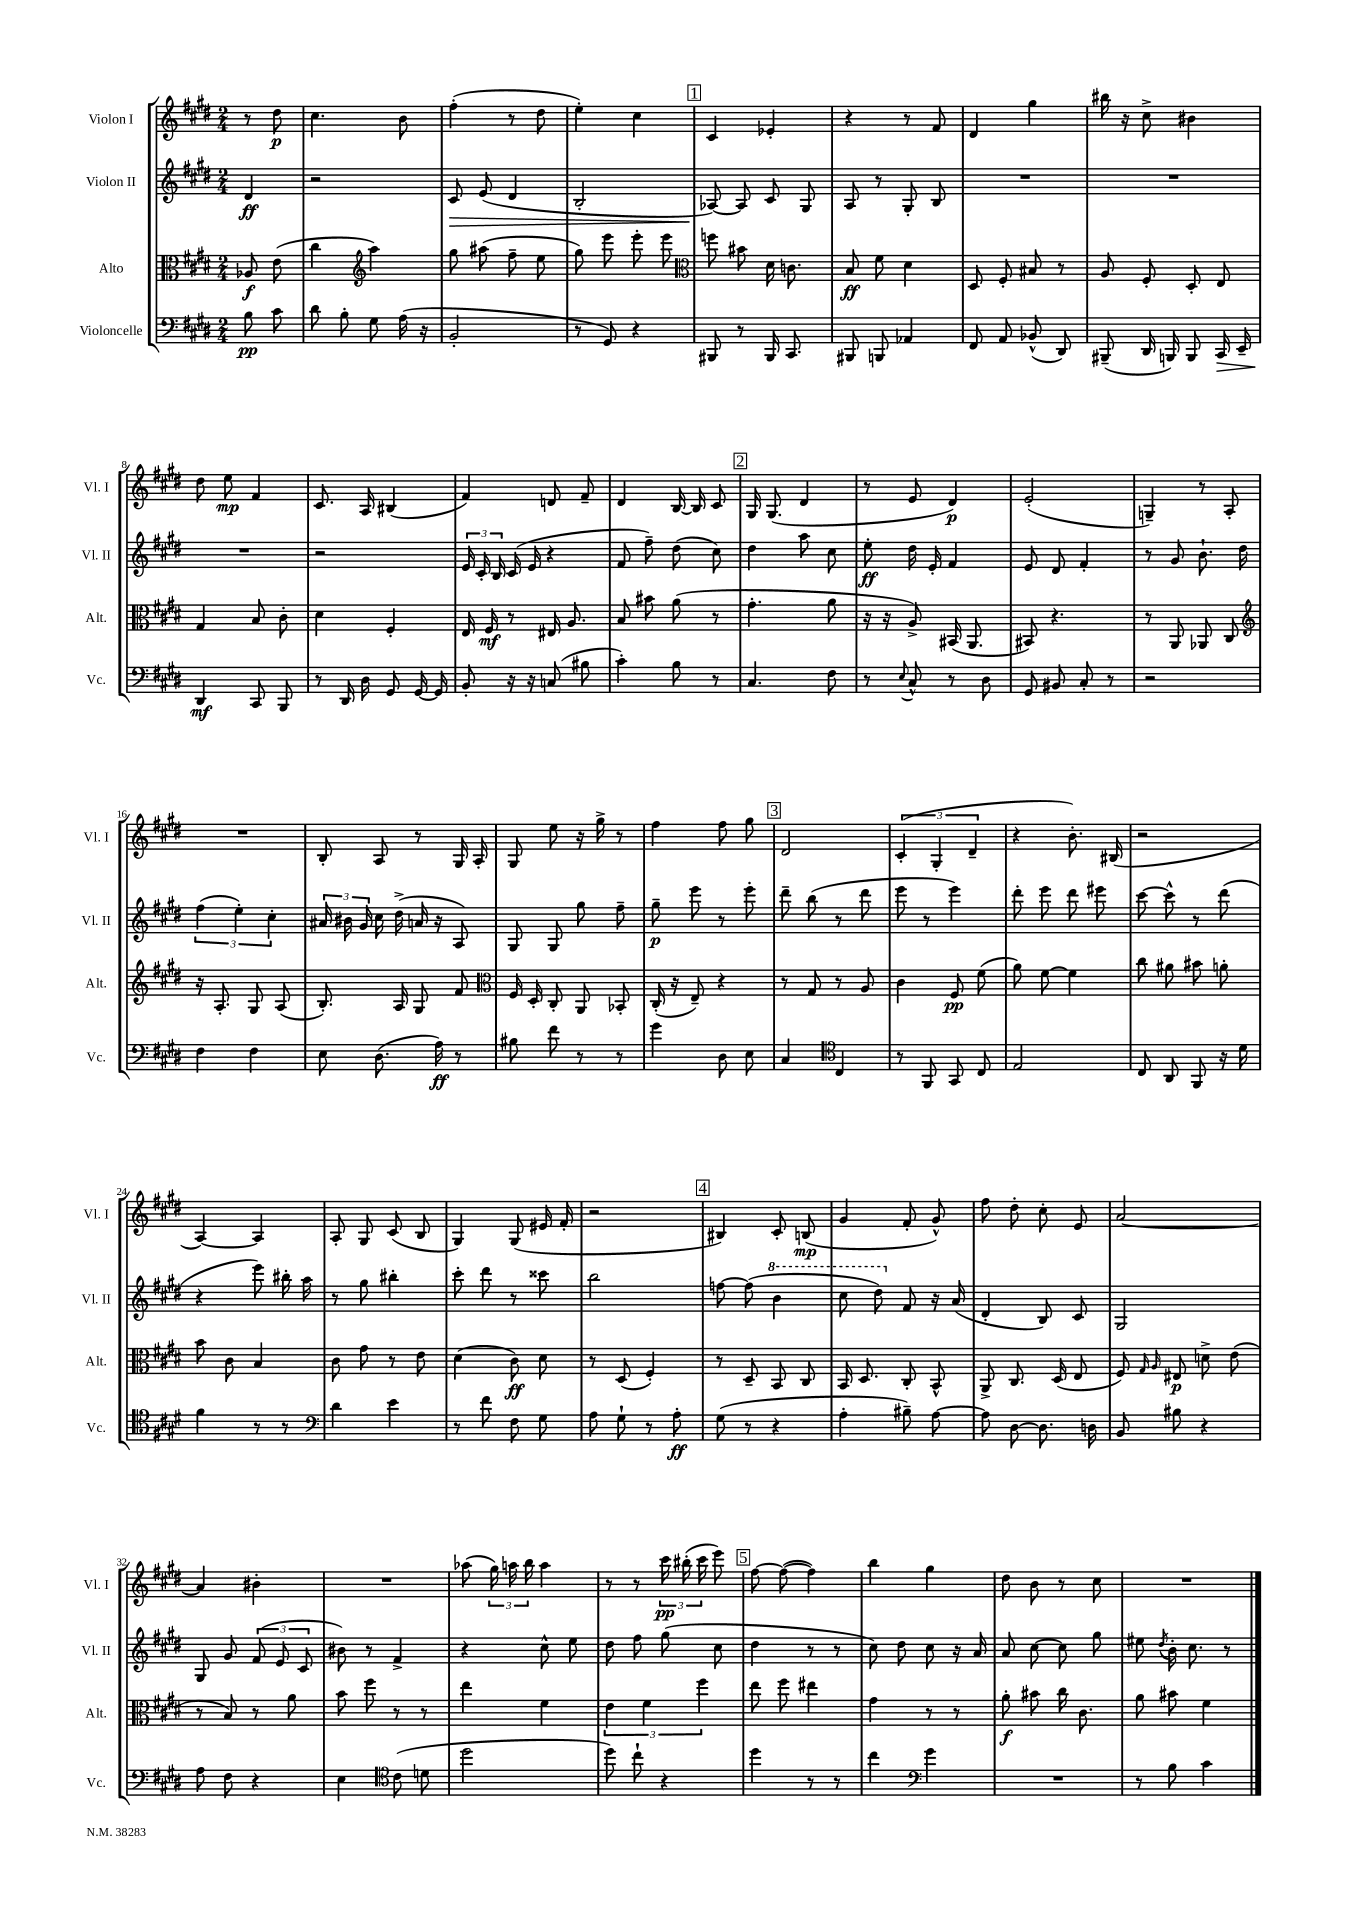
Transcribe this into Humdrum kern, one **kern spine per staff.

**kern	**kern	**kern	**kern
*staff4	*staff3	*staff2	*staff1
*clefF4	*clefC3	*clefG2	*clefG2
*k[f#c#g#d#]	*k[f#c#g#d#]	*k[f#c#g#d#]	*k[f#c#g#d#]
*M2/4	*M2/4	*M2/4	*M2/4
8B	8A-	4d#	8r
8c#	(8e	.	8dd#
=	=	=	=
8d#	4cc#	2r	4.cc#
8B'	.	.	.
*	*clefG2	*	*
8G#	4aa)	.	.
(16A	.	.	8b
16r	.	.	.
=	=	=	=
2BB'	8gg#	8c#	(4ff#'
.	(8aa#	(8e	.
.	8ff#~	4d#	8r
.	8ee	.	8dd#
=	=	=	=
8r	8gg#)	2B'	4ee')
8GG#)	8eee	.	.
4r	8eee'	.	4cc#
.	8eee	.	.
=	=	=	=
*	*clefC3	*	*
8BBB#	8ff	[8A-)	4c#
8r	8b#	8A-]	.
16BBB#	16d#	8c#	4e-'
8.CC#	8.c	.	.
.	.	8G#	.
=	=	=	=
8BBB#	8B	8A	4r
8BBB	8f#	8r	.
4AA-	4d#	8G#'	8r
.	.	8B	8f#
=	=	=	=
8FF#	8D#	2r	4d#
8AA	8F#'	.	.
(8BB-^^	8B#	.	4gg#
8DD#)	8r	.	.
=	=	=	=
(8BBB#~	8A	2r	16bb#
.	.	.	16r
16DD#	8F#'	.	8cc#^
16BBB)	.	.	.
8BBB	8D#'	.	4b#
16CC#	8E	.	.
16EE~	.	.	.
=	=	=	=
4DD#	4G#	2r	8dd#
.	.	.	8ee
8CC#	8B	.	4f#
8BBB	8c#'	.	.
=	=	=	=
8r	4d#	2r	8.c#
16DD#	.	.	.
16D#	.	.	16A
8GG#	4F#'	.	(4B#
[16GG#	.	.	.
16GG#]	.	.	.
=	=	=	=
8BB'	16E	24e	4f#)
.	.	24c#'	.
.	16F#	.	.
.	.	24B	.
16r	8r	(16c#	.
16r	.	16e	.
(8C	16E#	4r	8d
.	8.A	.	.
8B#	.	.	8f#~
=	=	=	=
4c#')	8B	8f#	4d#
.	8b#	8ff#~)	.
8B	(8a	(8dd#	[16B
.	.	.	16B]
8r	8r	8cc#)	8c#
=	=	=	=
4.C#	4.g#'	4dd#	16G#
.	.	.	(8.G#
.	.	8aa	4d#
8F#	8a	8cc#	.
=	=	=	=
8r	16r	8ee'	8r
.	16r	.	.
8qqE	.	.	.
8C#^^	8A^)	16dd#	8e
.	.	16e'	.
8r	(16BB#	4f#	4d#)
.	8.AA	.	.
8D#	.	.	.
=	=	=	=
8GG#	8BB#)	8e	(2e'
8BB#	4.r	8d#	.
8C#'	.	4f#'	.
8r	.	.	.
=	=	=	=
2r	8r	8r	4G~)
.	8AA	8g#	.
.	8AA-	8.b`	8r
.	8C#	.	8A'
.	.	16dd#	.
=	=	=	=
*	*clefG2	*	*
4F#	16r	(6ff#	2r
.	8.A'	.	.
.	.	6ee')	.
4F#	8G#	.	.
.	.	6cc#'	.
.	(8A	.	.
=	=	=	=
8E	8.B')	24a#	8B'
.	.	24b#	.
.	.	24g#	.
(8.D#	.	16cc#	8A
.	16A	(16dd#^	.
.	8G#	16a	8r
16A)	.	16r	.
8r	8f#	8A)	16G#
.	.	.	16A'
=	=	=	=
*	*clefC3	*	*
8B#	16F#	8G#	8G#
.	16D#'	.	.
8f#	8C#'	8G#	8ee
8r	8AA	8gg#	16r
.	.	.	16gg#^
8r	8BB-'	8ff#~	8r
=	=	=	=
4g#	(16C#'	8gg#~	4ff#
.	16r	.	.
.	8E~)	8eee	.
8D#	4r	8r	8ff#
8E	.	8eee'	8gg#
=	=	=	=
4C#	8r	8ddd#~	2d#
.	8G#	(8bb	.
*clefC4	*	*	*
4C#	8r	8r	.
.	8A	8ddd#	.
=	=	=	=
8r	4c#	8eee	(6c#'
8FF#	.	8r	.
.	.	.	6G#'
8GG#	8F#	4eee)	.
.	.	.	6d#~
8C#	(8f#	.	.
=	=	=	=
2E	8a)	8ddd#'	4r
.	[8f#	8eee	.
.	4f#]	8ddd#	8.b')
.	.	8eee#	.
.	.	.	(16B#
=	=	=	=
8C#	8cc#	[8ccc#	2r
8AA	8a#	8ccc#^^]	.
8FF#	8b#	8r	.
16r	8a'	(8ddd#	.
16d#	.	.	.
=	=	=	=
4f#	8b	4r	[4A)
.	8c#	.	.
8r	4B	8eee)	4A]
8r	.	16bb#'	.
.	.	16aa	.
=	=	=	=
*clefF4	*	*	*
4d#	8c#	8r	8A'
.	8g#	8gg#	8G#
4e	8r	4bb#'	(8c#
.	8e	.	8B
=	=	=	=
8r	(4d#	8ccc#'	4G#)
8f#	.	8ddd#	.
8F#	8c#)	8r	(8G#
8G#	8d#	8ccc##	16e#
.	.	.	16f#'
=	=	=	=
8A	8r	2bb	2r
8G#`	(8D#	.	.
8r	4F#')	.	.
8A'	.	.	.
=	=	=	=
(8G#	8r	[8ff	4B#)
8r	8D#~	(8ff]	.
4r	8BB	4bb	8c#'
.	8C#	.	(8B
=	=	=	=
4A'	16BB	8ccc#	4g#
.	8.D#	.	.
.	.	8ddd#)	.
8B#~)	8C#'	8f#	8f#'
[8A	8BB^^	16r	8g#^^)
.	.	(16a	.
=	=	=	=
8A]	8AA^	4d#'	8ff#
[8D#	8.C#	.	8dd#'
8.D#]	.	8B)	8cc#'
.	(16D#	.	.
.	8E	8c#	8e
16D	.	.	.
=	=	=	=
8BB	8F#)	2G#	[2a
.	16qqG#	.	.
.	16qqA	.	.
8B#	8E#	.	.
4r	8d^	.	.
.	(8e	.	.
=	=	=	=
8A	8r	8G#	4a]
8F#	8B)	8g#	.
4r	8r	(12f#	4b#'
.	.	12e	.
.	8a	.	.
.	.	12c#	.
=	=	=	=
4E	8b	8b#)	2r
.	8ff#	8r	.
*clefC4	*	*	*
(8c#	8r	4f#^	.
8d	8r	.	.
=	=	=	=
2dd#	4ee	4r	(8aa-
.	.	.	24gg#)
.	.	.	24aa
.	.	.	24bb
.	4f#	8cc#^^	4aa
.	.	8ee	.
=	=	=	=
8dd#)	6e	8dd#	8r
8cc#`	.	8ff#	8r
.	6f#	.	.
4r	.	(8gg#	24ccc#
.	.	.	(24bb#'
.	6ff#	.	24ccc#
.	.	8cc#	8eee)
=	=	=	=
4dd#	8ee	4dd#	[8ff#
.	8ff#	.	(8ff#_
8r	4ee#	8r	4ff#])
8r	.	8r	.
=	=	=	=
4cc#	4g#	8cc#)	4bb
.	.	8dd#	.
*clefF4	*	*	*
4g#	8r	8cc#	4gg#
.	8r	16r	.
.	.	16a	.
=	=	=	=
2r	8a'	8a	8dd#
.	8b#	[8cc#	8b
.	16cc#	8cc#]	8r
.	8.c#	.	.
.	.	8gg#	8cc#
=	=	=	=
8r	8a	8ee#	2r
.	.	8qdd#	.
8B	8b#	16b'	.
.	.	8.cc#	.
4c#	4f#	.	.
.	.	8r	.
==	==	==	==
*-	*-	*-	*-
